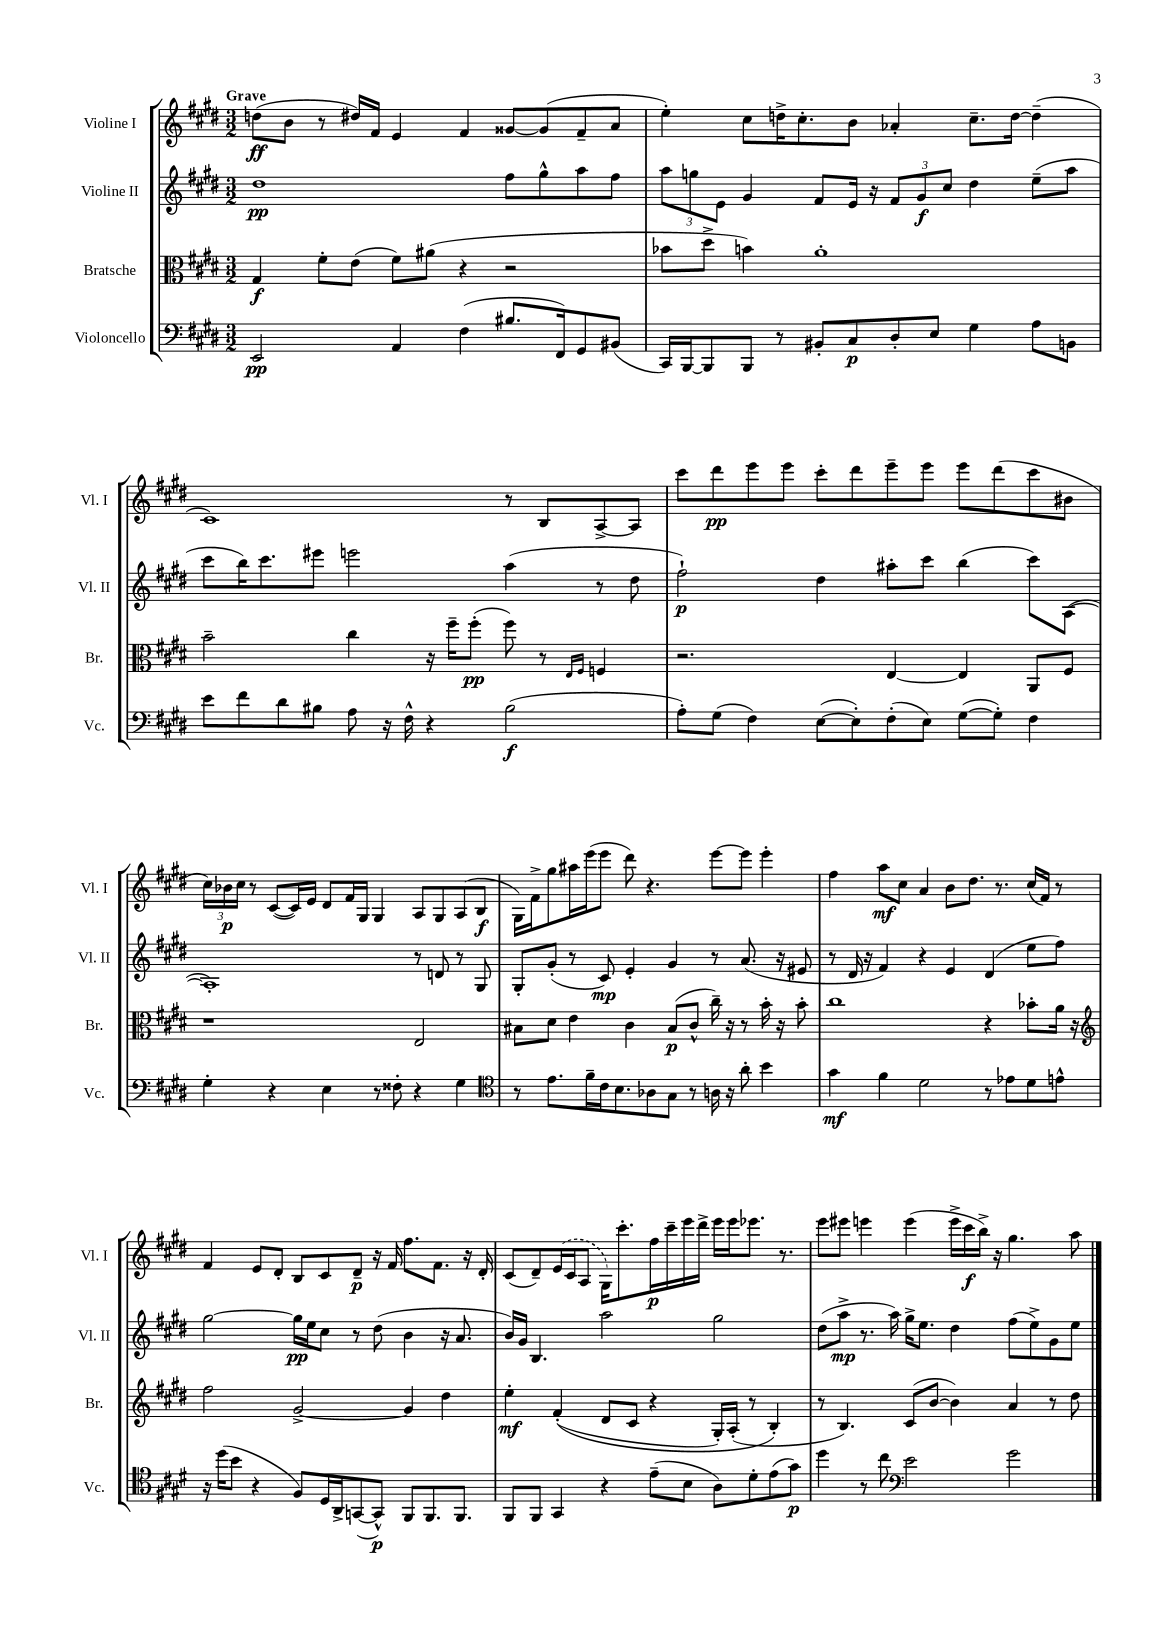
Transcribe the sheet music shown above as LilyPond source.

<<
\new StaffGroup <<
\new Staff = "s0" \with { instrumentName = "Violine I" shortInstrumentName = "Vl. I" } {
    \clef treble \key e \major \numericTimeSignature \time 3/2 \tempo "Grave"
    d''8\ff( b'8 r8 dis''16) fis'16 e'4 fis'4 gisis'8~ gisis'8( fis'8-- a'8 |
    e''4-.) cis''8 d''16-> cis''8.-. b'8 aes'4-. cis''8.-- d''16~ d''4--( |
    cis'1) r8 b8 a8~-> a8 |
    cis'''8 dis'''8\pp e'''8 e'''8 cis'''8-. dis'''8 e'''8-- e'''8 e'''8 dis'''8( cis'''8 bis'8 |
    \tuplet 3/2 { cis''16) bes'16\p cis''16 } r8 cis'8~( cis'16) e'16 dis'8 fis'16 gis16 gis4 a8 gis8 a8( b8\f |
    gis16) fis'16-> gis''8 ais''16 e'''16( e'''8 dis'''8) r4. e'''8~ e'''8 e'''4-. |
    fis''4 a''8\mf cis''8 a'4 b'8 dis''8. r8. cis''16( fis'16) r8 |
    fis'4 e'8 dis'8-. b8 cis'8 dis'8--\p r16 fis'16 fis''8. fis'8. r16 dis'16-. |
    cis'8( dis'8--) \once \slurDashed e'16( cis'16 a8 gis16) cis'''8.-. fis''16\p cis'''16-- e'''16 dis'''16-> e'''16 e'''16 ees'''8. r8. |
    e'''8 eis'''8 e'''4 e'''4( e'''16-> cis'''16\f b''16->) r16 gis''4. a''8 \bar "|." |
}
\new Staff = "s1" \with { instrumentName = "Violine II" shortInstrumentName = "Vl. II" } {
    \clef treble \key e \major \numericTimeSignature \time 3/2
    dis''1\pp fis''8 gis''8-^ a''8 fis''8 |
    \tuplet 3/2 { a''8 g''8 e'8 } gis'4 fis'8 e'16 r16 \tuplet 3/2 { fis'8 gis'8\f cis''8 } dis''4 e''8--( a''8 |
    cis'''8 b''16) cis'''8. eis'''8 e'''2 a''4( r8 dis''8 |
    fis''2-!\p) dis''4 ais''8-. cis'''8 b''4( cis'''8) a8~( |
    a1-.) r8 d'8 r8 gis8 |
    gis8-. gis'8-.( r8 cis'8\mp) e'4-. gis'4 r8 a'8.( r16 eis'8 |
    r8 dis'16 r16 fis'4) r4 e'4 dis'4( e''8 fis''8) |
    gis''2~ gis''16\pp e''16 cis''8 r8 dis''8( b'4 r16 a'8. |
    b'16) gis'16 b4. a''2 gis''2 |
    dis''8( a''8->\mp r8. a''16) gis''16-> e''8. dis''4 fis''8( e''8->) gis'8 e''8 \bar "|." |
}
\new Staff = "s2" \with { instrumentName = "Bratsche" shortInstrumentName = "Br." } {
    \clef alto \key e \major \numericTimeSignature \time 3/2
    gis4\f fis'8-. e'8( fis'8) ais'8( r4 r2 |
    bes'8 dis''8-> b'4) a'1-. |
    b'2-- cis''4 r16 fis''16-- fis''8-.\pp( fis''8) r8 \grace { e16 fis16 } f4 |
    r2. e4~ e4 a,8 fis8 |
    r1 e2 |
    bis8 dis'8 e'4 cis'4 bis8\p( cis'8-^ cis''16--) r16 r8 b'16-. r16 b'8-. |
    cis''1 r4 bes'8-. a'16 r16 |
    \clef treble fis''2 gis'2~-> gis'4 dis''4 |
    e''4-.\mf fis'4-.(\( dis'8 cis'8 r4 gis16-.) a16-.( r8 b4-.\) |
    r8 b4.) cis'8( b'8~ b'4) a'4 r8 dis''8 \bar "|." |
}
\new Staff = "s3" \with { instrumentName = "Violoncello" shortInstrumentName = "Vc." } {
    \clef bass \key e \major \numericTimeSignature \time 3/2
    e,2\pp a,4 fis4( bis8. fis,16) gis,8 bis,8( |
    cis,16) b,,16~ b,,8 b,,8 r8 bis,8-. cis8\p dis8-. e8 gis4 a8 b,8 |
    e'8 fis'8 dis'8 bis8 a8 r16 fis16-^ r4 bis2\f( |
    a8-.) gis8( fis4) e8~( e8-.) fis8-.( e8) gis8~( gis8-.) fis4 |
    gis4-. r4 e4 r8 fisis8-. r4 gis4 |
    \clef tenor r8 e'8. fis'16-- cis'16 b8. aes8 gis8 r8 a16 r16 a'8-. b'4 |
    gis'4\mf fis'4 dis'2 r8 ees'8 dis'8 e'8-^ |
    r16 dis''16( b'8 r4 fis8) dis16 a,16-> g,8~( g,8-^\p) fis,8 fis,8. fis,8. |
    fis,8 fis,8 gis,4 r4 e'8--( b8 a8) dis'8-. e'8( gis'8\p) |
    dis''4 r8 cis''8 \clef bass e'2 gis'2 \bar "|." |
}
>>
>>
\layout { \context { \Score \remove "Bar_number_engraver" } }
